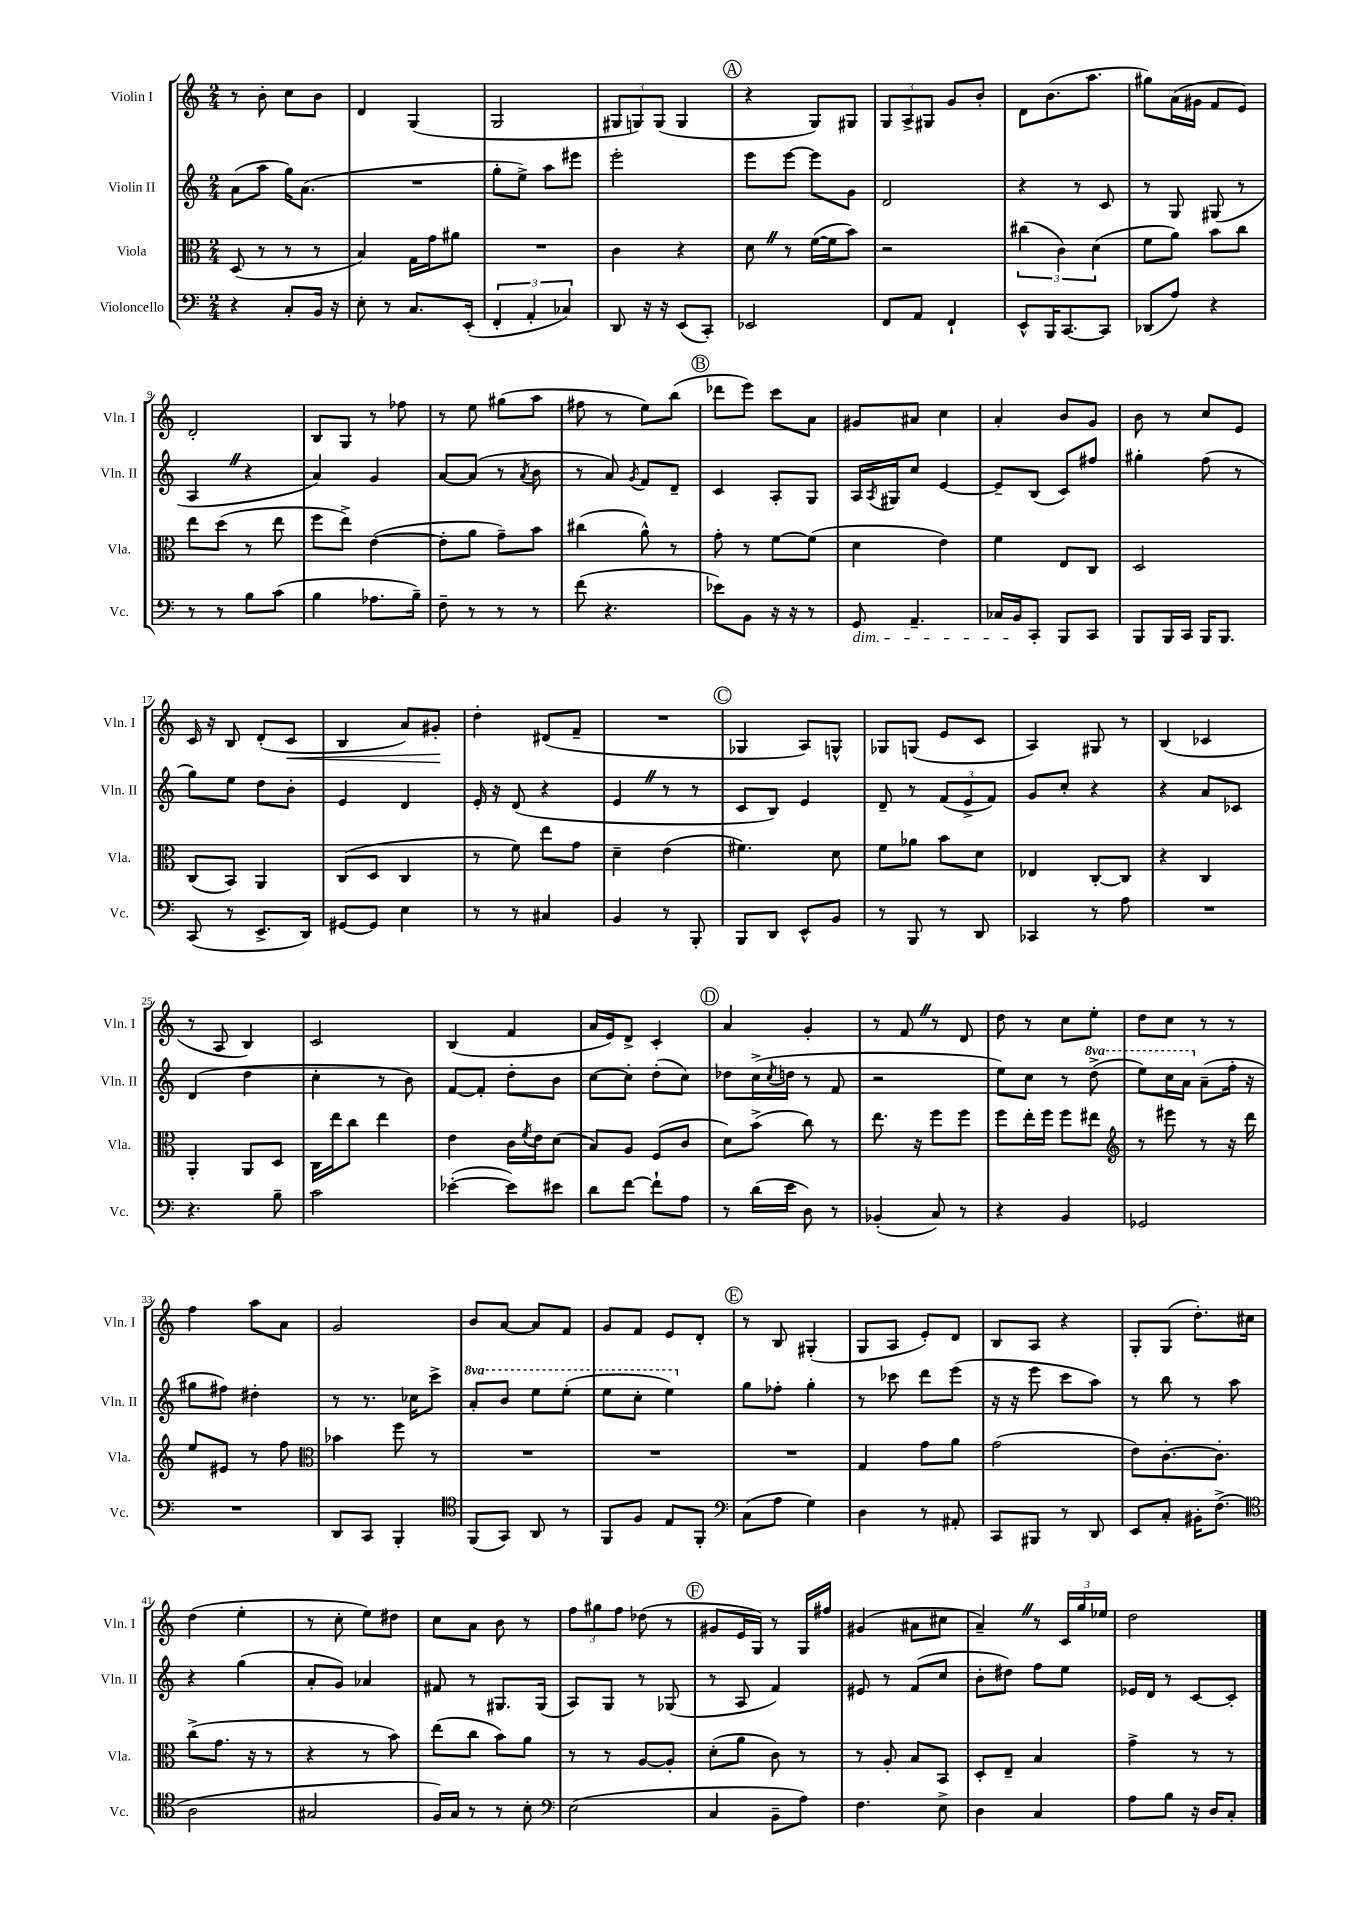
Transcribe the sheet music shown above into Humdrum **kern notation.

**kern	**kern	**kern	**kern	**dynam
*part4	*part3	*part2	*part1	*part1
*staff4	*staff3	*staff2	*staff1	*staff1
*I"Violoncello	*I"Viola	*I"Violin II	*I"Violin I	*
*I'Vc.	*I'Vla.	*I'Vln. II	*I'Vln. I	*
*clefF4	*clefC3	*clefG2	*clefG2	*
*k[]	*k[]	*k[]	*k[]	*
*M2/4	*M2/4	*M2/4	*M2/4	*
=1	=1	=1	=1	=1
4r	(8D/	(8a\L	8r	.
.	8r	8aa\J	8b'\	.
8C'/L	8r	16gg\KL)	8cc\L	.
.	.	(8.a\J	.	.
16BB/Jk	8r	.	8b\J	.
16r	.	.	.	.
=2	=2	=2	=2	=2
8E'\	4B/)	2r	4d/	.
8r	.	.	.	.
8.C/L	16G\LL	.	(4G/	.
.	16g\J	.	.	.
.	8a#X\J	.	.	.
(16EE'/Jk	.	.	.	.
=3	=3	=3	=3	=3
6FF'/	2r	8gg'\L	2G/	.
.	.	8ee^\J)	.	.
6AA'/	.	.	.	.
.	.	8aa\L	.	.
6C-X/)	.	.	.	.
.	.	8eee#X\J	.	.
=4	=4	=4	=4	=4
8DD/	4c\	2eee'\	12G#X/L	.
.	.	.	12Gn/)	.
16r	.	.	.	.
.	.	.	(12G/J	.
16r	.	.	.	.
(8EE/L	4r	.	4G/	.
8CC'/J)	.	.	.	.
!!LO:REH:place=s1:t=A
=5	=5	=5	=5	=5
2EE-X/	8dZ\	8eee\L	4r	.
.	8r	[8eee\J	.	.
.	([16f\LL	8eee\L]	8G/L)	.
.	16f\J]	.	.	.
.	8b\J)	8g\J	8G#X/J	.
=6	=6	=6	=6	=6
8FF/L	2r	2d/	12G/L	.
.	.	.	12A^/	.
8AA/J	.	.	.	.
.	.	.	12G#X/J	.
4FF`/	.	.	8g/L	.
.	.	.	8b'/J	.
=7	=7	=7	=7	=7
8EE^^/L	(6cc#X\	4r	8d\L	.
16BBB/K	.	.	(8.b\	.
.	6c\)	.	.	.
[8.CC/	.	.	.	.
.	.	8r	.	.
.	.	.	8.aa\J	.
.	(6d\	.	.	.
8CC/J]	.	8c/	.	.
=8	=8	=8	=8	=8
(8DD-X/L	8f\L	8r	8gg#X\L)	.
8A/J)	8a\J)	8G/	(16a\L	.
.	.	.	16g#X\JJ	.
4r	8b\L	(8G#X/	8f/L	.
.	8cc\J	8r	8e/J)	.
!!LO:LB:g=z
=9	=9	=9	=9	=9
8r	8ee\L	4AZ/	2d'/	.
8r	(8dd\J	.	.	.
8B\L	8r	4r	.	.
(8c\J	8ee\	.	.	.
=10	=10	=10	=10	=10
4B\	8ff\L	4a/)	8B/L	.
.	8ee^\J)	.	8G/J	.
8.A-X\L	([4e\	4g/	8r	.
.	.	.	8ff-X\	.
16B~\Jk)	.	.	.	.
=11	=11	=11	=11	=11
8F~\	8e'\L]	[8a/L	8r	.
8r	8a\J	(8a/J]	8ee\	.
8r	8g~\L)	8r	(8gg#X\L	.
.	.	8qa/	.	.
8r	8b\J	8b\	8aa\J	.
=12	=12	=12	=12	=12
(8f\	(4cc#X\	8r	8ff#X\	.
4.r	.	8a/)	8r	.
.	.	8qg/	.	.
.	8a^^\)	8f/L	8ee\L)	.
.	8r	8d~/J	(8bb\J	.
!!LO:REH:place=s1:t=B
=13	=13	=13	=13	=13
8e-X\L)	8g'\	4c/	8ddd-X\L	.
8BB\J	8r	.	8eee\J)	.
16r	[8f\L	8A'/L	8ccc\L	.
16r	.	.	.	.
8r	(8f\J]	8G/J	8a\J	.
=14	=14	=14	=14	=14
!LO:TX:b:i:t=dim.	!	!	!	!
8GG/	4d\	16A/LL	8g#X/L	.
.	.	8qA/	.	.
.	.	16G#X/J	.	.
4.AA~/	.	8cc/J	8a#X/J	.
.	4e\)	[4e/	4cc\	.
=15	=15	=15	=15	=15
16C-X/LL	4f\	8e~/L]	4a'/	.
16BB/J	.	.	.	.
8CC'/J	.	(8B/J	.	.
8BBB/L	8E/L	8c/L)	8b/L	.
8CC/J	8C/J	8ff#X/J	8g/J	.
=16	=16	=16	=16	=16
8BBB/L	2D/	4gg#X'\	8b\	.
16BBB/L	.	.	8r	.
16CC/JJ	.	.	.	.
16BBB/KL	.	(8ff\	8cc/L	.
8.BBB/J	.	.	.	.
.	.	8r	8e/J	.
!!LO:LB:g=z
=17	=17	=17	=17	=17
(8CC/	(8C/L	8gg\L)	16c/	.
.	.	.	16r	.
8r	8BB/J)	8ee\J	8B/	.
8.EE^/L	4AA/	8dd\L	(8d'/L	.
!	!	!	!	!LO:HP:b
.	.	8b'\J	8c/J	<
16DD/Jk)	.	.	.	.
=18	=18	=18	=18	=18
[8GG#X/L	(8C/L	4e/	4B/	.
8GG#/J]	8D/J	.	.	.
4E\	4C/	4d/	8a/L)	.
.	.	.	8g#X'/J	.
.	.	.	.	[
=19	=19	=19	=19	=19
8r	8r	16e'/	4dd'\	.
.	.	16r	.	.
8r	8f\)	(8d/	.	.
4C#X/	8ee\L	4r	(8d#X/L	.
.	8g\J	.	8f~/J	.
=20	=20	=20	=20	=20
4BB/	4d~\	4eZ/	2r	.
8r	(4e\	8r	.	.
8BBB'/	.	8r	.	.
!!LO:REH:place=s1:t=C
=21	=21	=21	=21	=21
8BBB/L	4.f#X\)	8c/L	4G-X/	.
8DD/J	.	8B/J)	.	.
8EE^^/L	.	4e/	8A/L)	.
8BB/J	8d\	.	8Gn^^/J	.
=22	=22	=22	=22	=22
8r	8f\L	8d~/	8G-X/L	.
8BBB/	8a-X\J	8r	(8Gn/J	.
8r	8b\L	(12f/L	8e/L	.
.	.	12e^/	.	.
8DD/	8d\J	.	8c/J	.
.	.	12f/J)	.	.
=23	=23	=23	=23	=23
4CC-X/	4E-X/	8g/L	4A/)	.
.	.	8cc'/J	.	.
8r	[8C'/L	4r	8G#X/	.
8A\	8C/J]	.	8r	.
=24	=24	=24	=24	=24
2r	4r	4r	(4B/	.
.	4C/	8a/L	4c-X/	.
.	.	8c-X/J	.	.
!!LO:LB:g=z
=25	=25	=25	=25	=25
4.r	4AA'/	(4d/	8r	.
.	.	.	8A/	.
.	8AA/L	4dd\	4B/)	.
8B~\	8D/J	.	.	.
=26	=26	=26	=26	=26
2c\	16C\LL	4cc'\	2c/	.
.	16ee\J	.	.	.
.	8cc\J	.	.	.
.	4ee\	8r	.	.
.	.	8b\)	.	.
=27	=27	=27	=27	=27
([4e-X'\	4e\	[8f/L	(4B/	.
.	.	8f'/J]	.	.
8e-\L])	16c\LL	8dd'\L	4f/	.
.	8qf/	.	.	.
.	16e\J	.	.	.
8e#X\J	(8d\J	8b\J	.	.
=28	=28	=28	=28	=28
8d\L	8B/L)	[8cc\L	16a/LL	.
.	.	.	16e/J)	.
[8f\J	8A/J	8cc'\J]	8d^/J	.
8f`\L]	(8F/L	(8dd'\L	4c'/	.
8A\J	8c/J	8cc\J)	.	.
!!LO:REH:place=s1:t=D
=29	=29	=29	=29	=29
8r	8d\L)	8dd-X\L	4a/	.
(16d\LL	(8b^\J	(16cc^\L	.	.
.	.	8qcc/	.	.
16e\JJ	.	16ddn\JJ	.	.
8D\)	8cc\)	8r	4g'/	.
8r	8r	8f/	.	.
=30	=30	=30	=30	=30
(4BB-X'/	8.ee\	2r	8r	.
.	.	.	8fZ/	.
.	16r	.	.	.
8C/)	8ff\L	.	8r	.
8r	8ff\J	.	8d/	.
=31	=31	=31	=31	=31
4r	8ff\L	8ee\L)	8dd\	.
.	16ee'\L	8cc\J	8r	.
.	16ff\JJ	.	.	.
4BB/	8ff\L	8r	8cc\L	.
*	*	*8va	*	*
.	8ee#X\J	(8ddd^\	8ee'\J	.
=32	=32	=32	=32	=32
*	*clefG2	*	*	*
2GG-X/	8r	8eee\L)	8dd\L	.
.	8eee#X\	16ccc\L	8cc\J	.
.	.	16aa\JJ	.	.
*	*	*X8va	*	*
.	8r	(8a~\L	8r	.
.	16r	16ff'\Jk	8r	.
.	16ddd\	16r	.	.
!!LO:LB:g=z
=33	=33	=33	=33	=33
2r	8ee/L	8gg#X\L	4ff\	.
.	8e#X/J	8ff#X\J)	.	.
.	8r	4dd#X'\	8aa\L	.
.	8ff\	.	8a\J	.
=34	=34	=34	=34	=34
*	*clefC3	*	*	*
8DD/L	4b-X\	8r	2g/	.
8CC/J	.	8.r	.	.
4BBB'/	8ff\	.	.	.
.	.	16cc-X\KL	.	.
.	8r	8ccc^\J	.	.
=35	=35	=35	=35	=35
*clefC4	*	*	*	*
*	*	*8va	*	*
(8FF/L	2r	8aa'/L	8b/L	.
8GG/J)	.	8bb/J	[8a/J	.
8AA/	.	8eee\L	8a/L]	.
8r	.	(8eee'\J	8f/J	.
=36	=36	=36	=36	=36
8FF/L	2r	8eee\L	8g/L	.
8F/J	.	8ccc'\J	8f/J	.
8E/L	.	4eee\)	8e/L	.
8FF'/J	.	.	8d'/J	.
!!LO:REH:place=s1:t=E
=37	=37	=37	=37	=37
*clefF4	*	*	*	*
*	*	*X8va	*	*
(8C\L	2r	8gg\L	8r	.
8A\J	.	8ff-X'\J	8B/	.
4G\)	.	4gg'\	(4G#X'/	.
=38	=38	=38	=38	=38
4D\	4G/	8r	8G/L	.
.	.	8ccc-X\	8A/J	.
8r	8g\L	8ddd\L	8e'/L)	.
8AA#X'/	8a\J	(8eee\J	8d/J	.
=39	=39	=39	=39	=39
8CC/L	(2g\	16r	8B/L	.
.	.	16r	.	.
8BBB#X/J	.	8eee\	8A/J	.
8r	.	8ccc\L	4r	.
8DD/	.	8aa\J)	.	.
=40	=40	=40	=40	=40
8EE/L	8e\L)	8r	8G'/L	.
8C'/J	[8.c'\	8bb\	(8G/J	.
16BB#X'\KL	.	8r	8.dd'\L)	.
(8.F^\J	8.c'\J]	.	.	.
.	.	8aa\	.	.
.	.	.	16cc#X\Jk	.
!!LO:LB:g=z
=41	=41	=41	=41	=41
*clefC4	*	*	*	*
2A\	(8cc^\L	4r	(4dd\	.
.	8.g\J	.	.	.
.	.	(4gg\	4ee'\	.
.	16r	.	.	.
.	8r	.	.	.
=42	=42	=42	=42	=42
2G#X/	4r	8a'/L	8r	.
.	.	8g/J)	8cc'\	.
.	8r	4a-X/	8ee\L)	.
.	8b\)	.	8dd#X\J	.
=43	=43	=43	=43	=43
16F/LL)	(8ee\L	8f#X/	8cc\L	.
16G/JJ	.	.	.	.
8r	8cc\J	8r	8a\J	.
8r	8b\L)	8.G#X/L	8b\	.
8B'\	8a\J	.	8r	.
.	.	(16G#/Jk	.	.
=44	=44	=44	=44	=44
*clefF4	*	*	*	*
(2E\	8r	8A/L)	12ff\L	.
.	.	.	12gg#X\	.
.	8r	8G/J	.	.
.	.	.	12ff\J	.
.	[8A/L	8r	(8dd-X\	.
.	8A'/J]	(8G-X/	8r	.
!!LO:REH:place=s1:t=F
=45	=45	=45	=45	=45
4C/	(8d'\L	8r	8g#X/L	.
.	8a\J	8A/	16e/L	.
.	.	.	16G/JJ)	.
8BB~\L	8c\)	4f/)	8r	.
8A\J)	8r	.	16G/LL	.
.	.	.	16ff#X/JJ	.
=46	=46	=46	=46	=46
4.F\	8r	8e#X/	(4g#X/	.
.	8A'/	8r	.	.
.	8B/L	(8f/L	8a#X\L	.
8E^\	8BB/J	8cc/J	8cc#X\J	.
=47	=47	=47	=47	=47
4D\	8D'/L	8b'\L	4a~Z/)	.
.	8E~/J	8dd#X\J)	.	.
4C/	4B/	8ff\L	8r	.
.	.	8ee\J	24c/LL	.
.	.	.	24gg/	.
.	.	.	24ee-X/JJ	.
=48	=48	=48	=48	=48
8A\L	4g^\	16e-X/LL	2dd\	.
.	.	16d/JJ	.	.
8B\J	.	8r	.	.
16r	8r	[8c/L	.	.
16D/KL	.	.	.	.
8C'/J	8r	8c'/J]	.	.
==	==	==	==	==
*-	*-	*-	*-	*-
